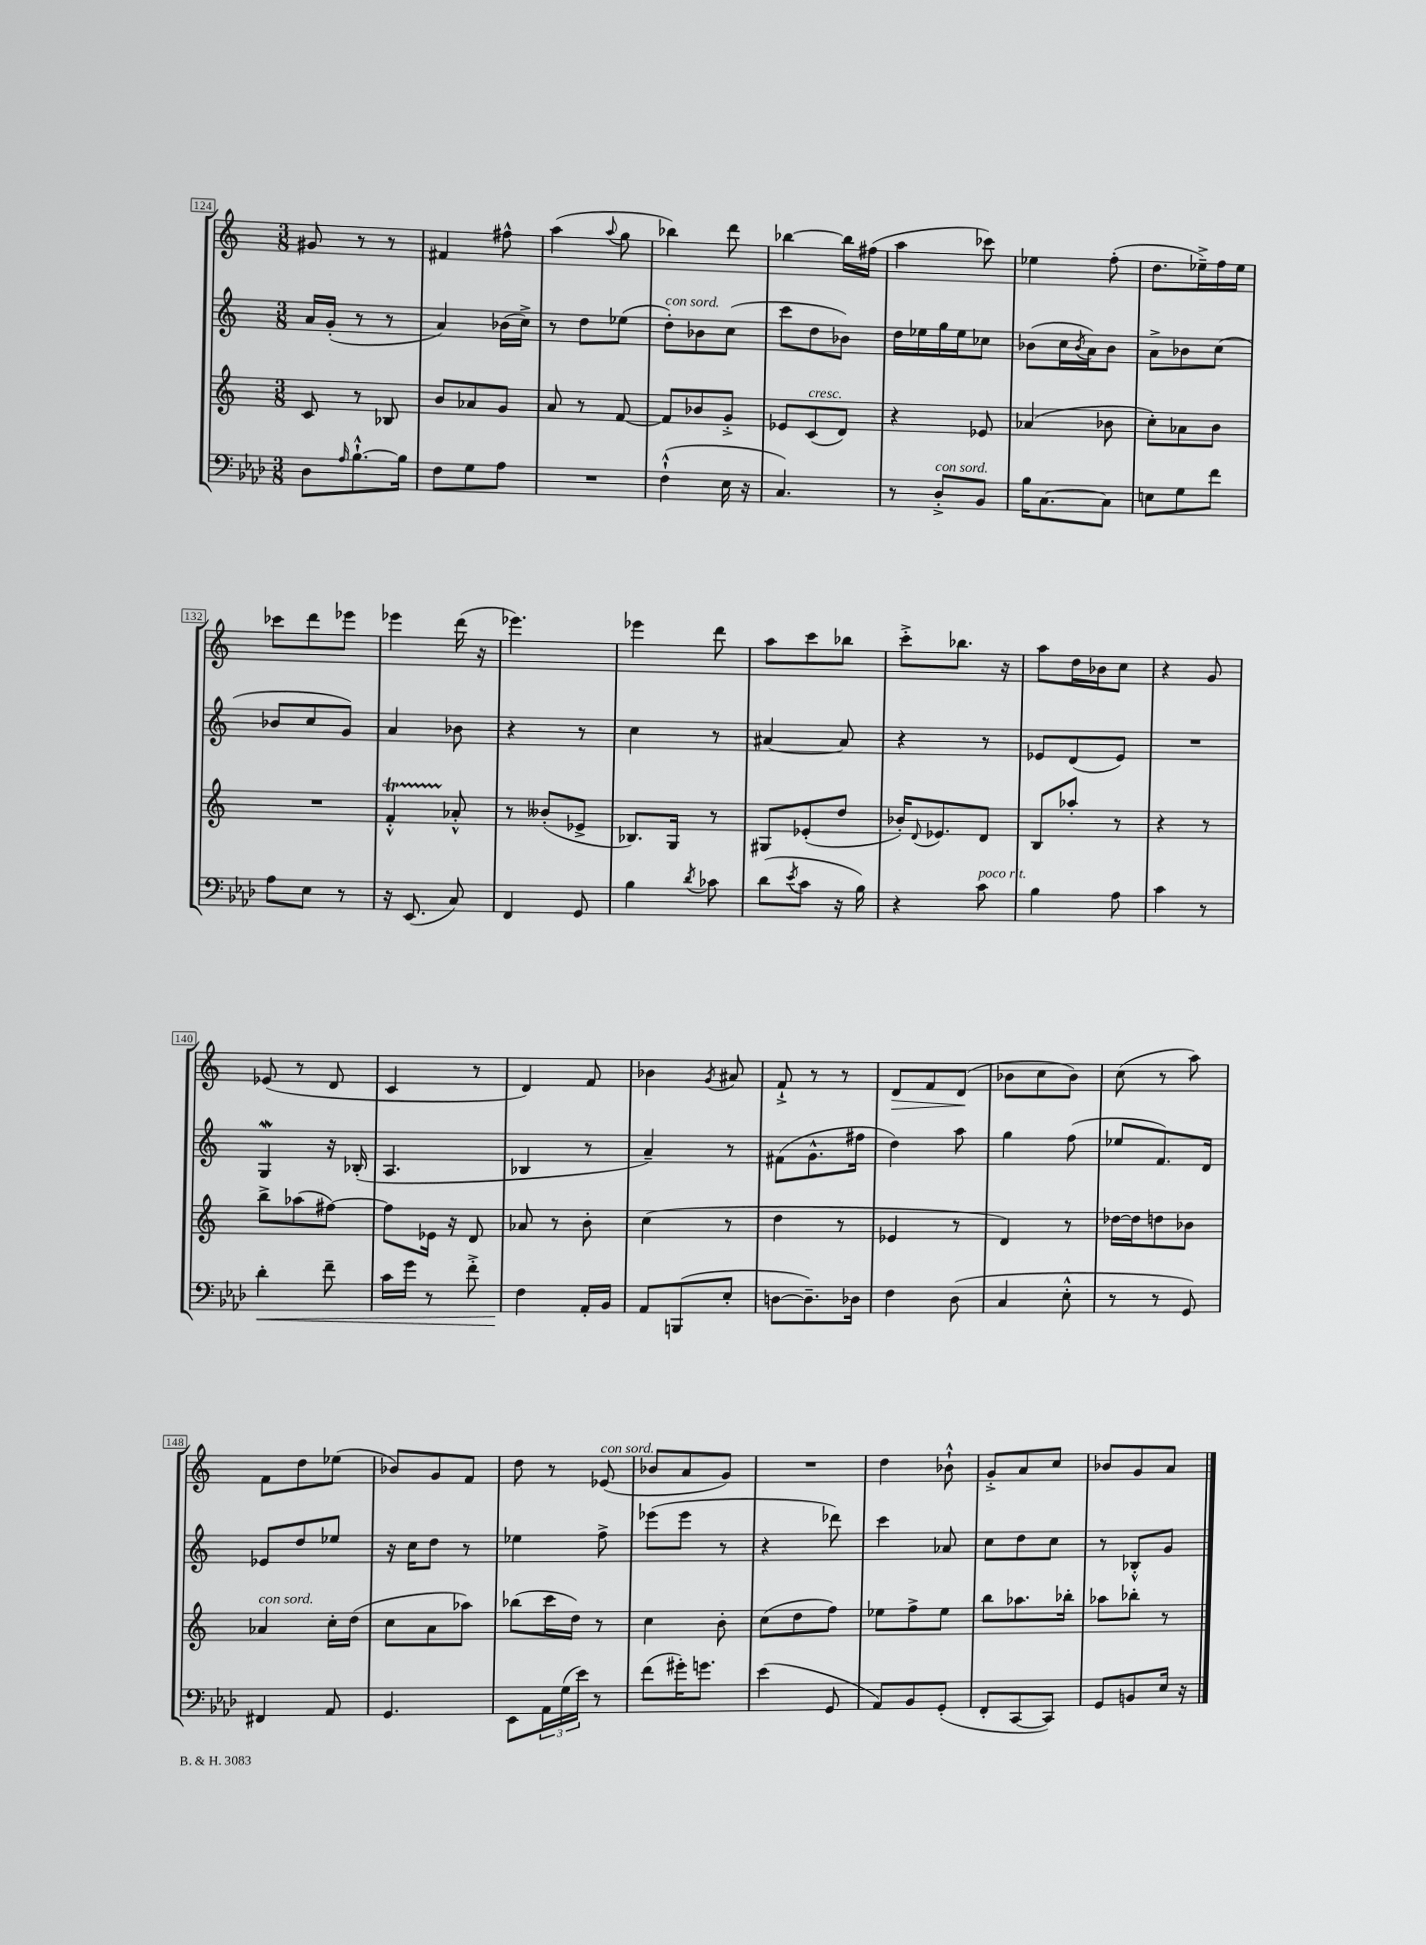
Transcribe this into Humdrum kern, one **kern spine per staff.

**kern	**kern	**kern	**kern
*staff4	*staff3	*staff2	*staff1
*clefF4	*clefG2	*clefG2	*clefG2
*k[b-e-a-d-]	*k[]	*k[]	*k[]
*M3/8	*M3/8	*M3/8	*M3/8
8D-	8c	16a	8g#
.	.	(16g'	.
16qqA-	.	.	.
[8.B-`^^	8r	8r	8r
.	8B-	8r	8r
16B-]	.	.	.
=	=	=	=
8F	8b	4a)	4f#
8G	8a-	.	.
8A-	8g	(16b-	8ff#^^
.	.	16cc^)	.
=	=	=	=
4.r	8a	8r	(4aa
.	8r	8dd	.
.	.	.	8qqaa
.	[8f	(8ee-	8gg
=	=	=	=
(4F`^^	8f]	8dd')	4bb-)
.	8b-	8b-	.
16E-	8g'^	(8cc	8ddd
16r	.	.	.
=	=	=	=
4.C)	8e-	8ccc	[4bb-
.	(8c	8dd	.
.	8d)	8b-)	16bb-]
.	.	.	(16ff#
=	=	=	=
8r	4r	16dd	4aa
.	.	16ee-	.
8D-'^	.	16gg	.
.	.	16ee-	.
8BB-	8e-	8cc-	8ccc-)
=	=	=	=
16B-	(4a-	(8b-	4ee-
[8.C	.	.	.
.	.	16cc	.
.	.	8qb-	.
.	.	16a)	.
8C]	8b-	8b-	(8ff'
=	=	=	=
8E	8cc')	8a^	8.dd
8G	8a-	8b-	.
.	.	.	16ee-~^)
8f	8b	(8cc	16ff
.	.	.	16ee-
=	=	=	=
8A-	4.r	8b-	8ccc-
8E-	.	8cc	8ddd
8r	.	8g)	8eee-
=	=	=	=
16r	4f'^^	4a	4eee-
(8.EE-	.	.	.
8C)	8a-'^^	8b-	(16ddd
.	.	.	16r
=	=	=	=
4FF	8r	4r	4.eee-)
.	(8b--'	.	.
8GG	8e-^	8r	.
=	=	=	=
4B-	8.B-)	4cc	4eee-
.	16G	.	.
8qd-	.	.	.
8c-	8r	8r	8ddd
=	=	=	=
(8d-	8G#	[4a#	8aa
8qe-	.	.	.
8c	(8e-'	.	8ccc
16r	8dd	8a#]	8bb-
16B-)	.	.	.
=	=	=	=
4r	16b-')	4r	8ccc'^
.	8qqd	.	.
.	8.e-	.	.
.	.	.	8.bb-
8c	8d	8r	.
.	.	.	16r
=	=	=	=
4B-	8B	8e-	8aa
.	8aa-'	(8d	16dd
.	.	.	16b-
8A-	8r	8e-)	8cc
=	=	=	=
4c	4r	4.r	4r
8r	8r	.	8g
=	=	=	=
4d-'	8bb^	4G	(8e-
.	(8aa-	.	8r
8f~	[8ff#)	16r	8d
.	.	(16B-'	.
=	=	=	=
16c	8ff#]	4.A	4c
16g	.	.	.
8r	16e-	.	.
.	16r	.	.
8f'^	8d	.	8r
=	=	=	=
4F	8a-	4B-	4d)
.	8r	.	.
16AA-'	8b'	8r	8f
16BB-	.	.	.
=	=	=	=
8AA-	(4cc	4a~)	4b-
(8BBB	.	.	.
.	.	.	8qg
8E-'	8r	8r	8a#
=	=	=	=
[8D	4dd	(8f#	8f`^
8.D~])	.	8.g^^	8r
.	8r	.	8r
16D-	.	16ff#	.
=	=	=	=
4F	4e-	4dd)	8d
.	.	.	8f
(8D-	8r	8aa	(8d
=	=	=	=
4C	4d)	4gg	8b-
.	.	.	8cc
8E-'^^	8r	(8ff	8b-)
=	=	=	=
8r	[16dd-	8ee-	(8cc
.	16dd-]	.	.
8r	8dd	8.f)	8r
8GG)	8b-	.	8aa)
.	.	16d	.
=	=	=	=
4FF#	4a-	8e-	8f
.	.	8dd	8dd
8AA-	16cc'	8ee-	(8ee-
.	(16dd	.	.
=	=	=	=
4.GG	8cc	16r	8b-)
.	.	16cc	.
.	8a	8dd	8g
.	8aa-)	8r	8f
=	=	=	=
8EE-	(8bb-	4ee-	8dd
24AA-	16ccc	.	8r
(24G	.	.	.
.	16dd)	.	.
24e-)	.	.	.
8r	8r	8ff^	(8e-
=	=	=	=
(8f	4cc	(8eee-	8b-
16g#')	.	8eee-	8a
8.g	.	.	.
.	8b'	8r	8g)
=	=	=	=
(4e-	(8cc	4r	4.r
.	8dd	.	.
8GG	8ff)	8ddd-)	.
=	=	=	=
8AA-)	8ee-	4ccc	4dd
8BB-	8ff^	.	.
(8GG'	8ee-	8a-	8b-`^^
=	=	=	=
8FF'	8bb	8cc	8g'^
[8CC	8.aa-	8dd	8a
8CC])	.	8cc	8cc
.	16bb-'	.	.
=	=	=	=
8GG	8aa-	8r	8b-
8BB	8bb-'	8B-'^^	8g
16E-	8r	8g	8a
16r	.	.	.
==	==	==	==
*-	*-	*-	*-
